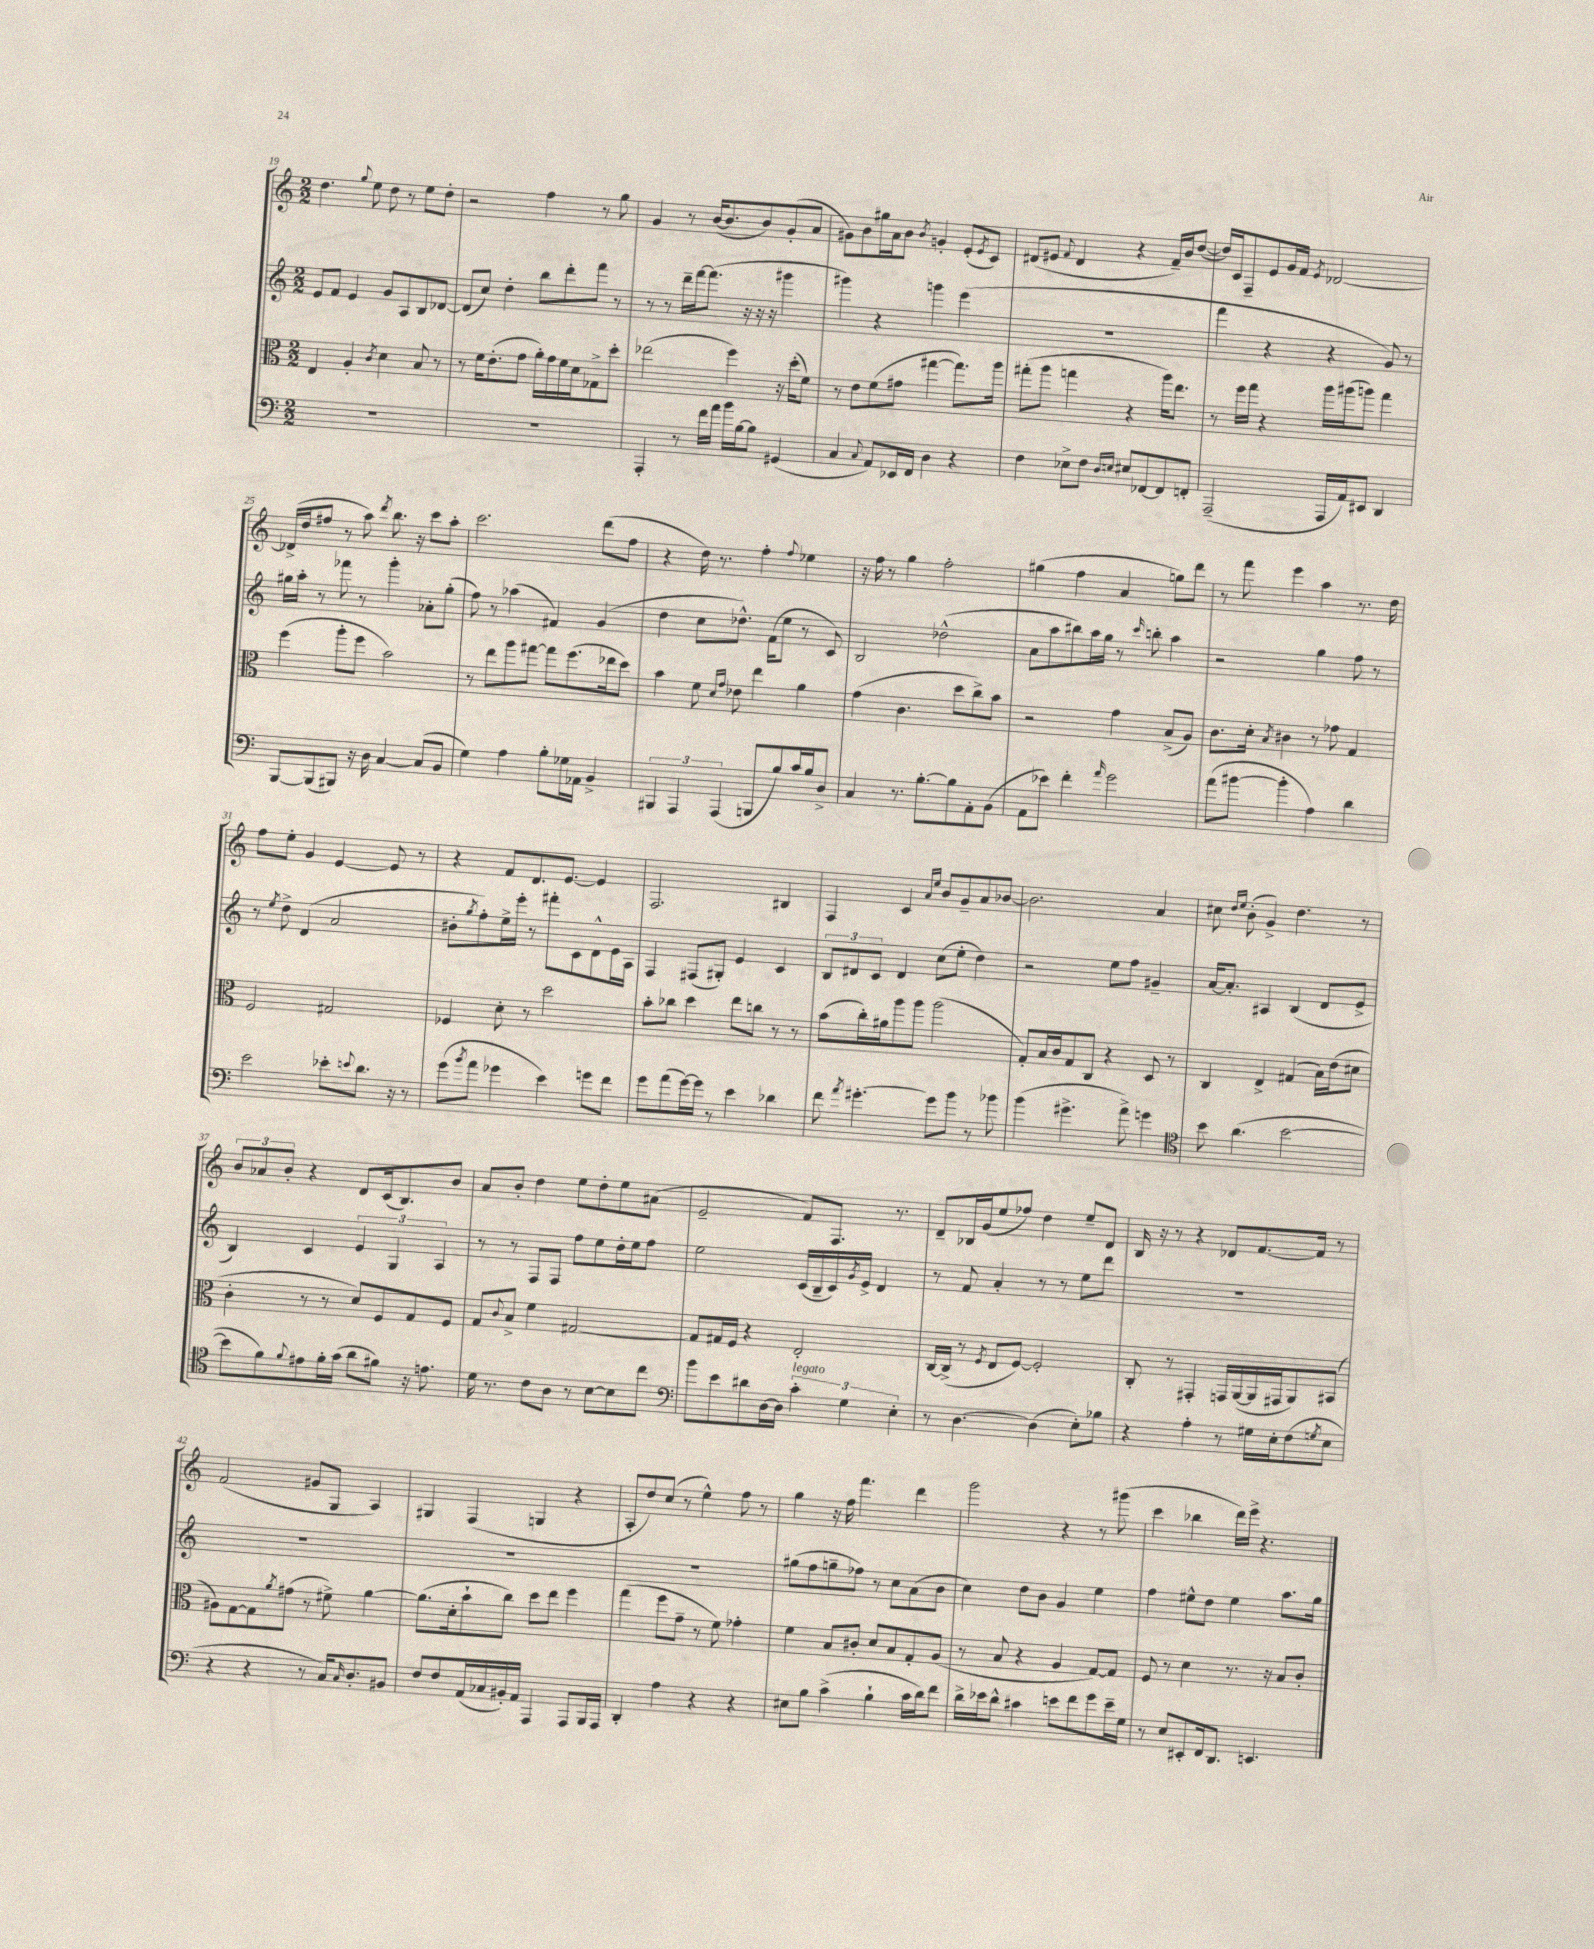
<<
\new StaffGroup <<
\new Staff = "s0" {
    \clef treble \key c \major \numericTimeSignature \time 2/2
    d''4. \appoggiatura { g''8 } e''8 d''8 r8 e''8 d''8-. |
    r2 f''4 r8 g''8 |
    g'4 r8 b'16~( b'8. b'8) g'8-.( a'8 |
    gis'8) b'8 gis''16 a'16 b'8 \acciaccatura { b'8 } g'4-. e'8-.( \acciaccatura { e'8 } c'8) |
    dis'8( eis'8 \appoggiatura { f'8 } dis'4 r4 f'16--) b'16 d''8~( |
    d''16) c'16 f8-- e'8 g'16 f'16 \acciaccatura { e'8 } des'2~ |
    des'16->( d''16 fis''8 r8 a''8) \acciaccatura { d'''8 } b''8. r16 c'''8 a''8-. |
    c'''2. d'''8( f''8 |
    r4 d''16) r8. f''4-. \appoggiatura { f''8 } ees''4 |
    r16 f''16 r8 g''4 f''2-. |
    gis''4( f''4 a'4 g''8) d'''8 |
    r8 f'''8 e'''4 a''4 r8. d''16 |
    f''8 e''8-. g'4 e'4~ e'8 r8 |
    r4 f'8 d'8. e'8.~ e'4 |
    f2. bis4 |
    f4 c'4 \grace { a'16 e''16 } b'8 g'8-- a'8 bes'8~ |
    bes'2. a'4 |
    cis''8 \grace { d''16 e''16 } b'8-.( g'4->) d''4. r8 |
    \tuplet 3/2 { b'8 aes'8 b'8-. } r4 d'8 c'16( b8.) b'8 |
    a'8 b'8-. d''4 e''8 d''8-. e''8 ais'8( |
    e'2-- f'8) f8. r8. |
    d'8-- bes16 g'16( e''8 fes''8) d''4 e''8-- d'8 |
    b16 r16 r8 r4 des'8 f'8.~ f'16 r8 |
    f'2( gis'8 g8 a4) |
    gis4 f4( g4 r4 |
    a8-. d''8) c''8( r8 e''4-^) f''8 r8 |
    g''4 r16 f''16 f'''4. d'''4 |
    g'''2 r4 r8 gis'''8( |
    c'''4 bes''4 d'''16) e'''16-> r4. \bar "|." |
}
\new Staff = "s1" {
    \clef treble \key c \major \numericTimeSignature \time 2/2
    e'8 f'8 e'4 g'8 a8 b8 des'8~ |
    des'8( c''8) d''4-. b''8 d'''8-. f'''8 r8 |
    r8 r8 d'''16-- f'''16~ f'''8.( r16 r16 r16 gis'''4 |
    gis'''4) r4 g'''4 e'''4( |
    R1 |
    f'''4 r4 r4 g'8) r8 |
    gis''16 a''16-. r8 fes'''8 r8 g'''4-. aes'8-. gis''8-.( |
    f''8) r8 aes''4( fis'4) g'4( |
    d''4 c''8 des''8.-^) f'16( e''8 r8 c'8) |
    b2 des''2-^( |
    a'8 a''8 bis''8) a''16 g''16 r8 \grace { c'''16 } b''8-. a''4 |
    r2 g''4 f''8 r8 |
    r8 \acciaccatura { e''8 } d''8-> d'4( a'2 |
    bis'8-. \acciaccatura { g''8 } f''8-.) e''16-> e'''16-. r8 fis'''8-. c'8 d'8-^ e'16 a16 |
    f4 fis8( gis8-.) e'4 c'4 |
    \tuplet 3/2 { b8 dis'8 c'8 } dis'4 c''8( e''8-. d''4) |
    r2 e''8 f''8 gis'4-- |
    a'16~ a'8.-. ais4 b4( d'8 e'8-> |
    b4) c'4 \tuplet 3/2 { e'4 g4 a4 } |
    r8 r8 f8 f8 f''8 e''8 d''16-. e''16 f''8 |
    e''2 c'16( b16-- c'16) \acciaccatura { g'8 } e'16-> d'4 |
    r8 f'8 a'4-. r8 r8 e''8 d'''8 |
    R1 |
    R1 |
    R1 |
    R1 |
    gis''8( f''8 g''8-- fes''8) r8 c''8 a'8( b'8 |
    c''4) d''8 b'8 g'4 e''4 |
    f''4 eis''8-^ d''8 eis''4 a''8. g''16 \bar "|." |
}
\new Staff = "s2" {
    \clef alto \key c \major \numericTimeSignature \time 2/2
    e4 a4-. \acciaccatura { c'8 } d'4 b8 r8 |
    r8 f'16 e'8.-.( g'8 a'16-.) g'16 f'16 d'16 ges8-> d''8-. |
    ees''2( f''4) r16 d''16-.( f'8) |
    r8 e'8 f'8( gis'8 gis''4~ gis''8.) a''16 |
    gis''8-.( a''8 g''4 r4 a''16) e''8. |
    r8 f''16 g''16 r4 a''16 ais''16( a''8) g''4 |
    f''4( a''8-. f''8 b'2) |
    r8 e''8 a''8 gis''8~ gis''8 f''8.( ees''16 d''8) |
    b'4 f'8 \grace { d'16 g'16 } ees'8 e''4 a'4 |
    g'4( c'4. d''8 c''8->) b'8 |
    r2 g'4 b8->( a8) |
    c'8. d'16-. \acciaccatura { b8 } cis'4 r8 ges'8 g4 |
    f2 gis2 |
    fes4 d'8-. r8 d''2 |
    b'8-. ces''8 d''4 e''8 c''8 r8 r8 |
    b'8( c''16-.) ais'16 a''8 a''8 a''2( |
    g8-.) b16 c'16 g8 c8 r4 d8 r8 |
    c4 e4-> gis4( b16) e'16( dis'8 |
    c'4-. r8 r8 d'8) f8 g8 f8 |
    g8 \appoggiatura { c'8 } b8-> f'4 gis2~ |
    gis8 gis16 f16 r4 e2-. |
    c16~ c16->( r8 \acciaccatura { f8 } e8 f8~) f2-. |
    c8-. r8 gis,4-. g,16 a,16~( a,16 gis,16 a,8) bis,8( |
    ais8) g8~ g8 \acciaccatura { a'8 } gis'8( r8 fis'8->) a'4~ |
    a'8.( d'16-. b'8-! c''8) d''8 e''8 f''4 |
    g''4( f''8 g'8-- r8 f'8) ges'4-. |
    f'4 b8 cis'8-. d'8 b8 g8-. a8( |
    r8 b8 r4 a4 g8~) g8 |
    f8 r8 d'4 r8. r16 b8 c'8-. \bar "|." |
}
\new Staff = "s3" {
    \clef bass \key c \major \numericTimeSignature \time 2/2
    R1 |
    R1 |
    a,,4-. r8 f'16 a'16 b'16 b16~ b8 gis,4( |
    c4 \appoggiatura { c8 } a,8) ees,16 f,16 d4 r4 |
    f4 ees8-> f8 \grace { d16 e16 } eis8 fes,8~ fes,8 f,8-. |
    a,,2--( a,,16 a,16) eis,8 d,4 |
    b,,8~ b,,8( bis,,8) r16 d16 c4~ c8( b,8 |
    g4) a4 b8-. ges16 aes,16 b,4-> |
    \tuplet 3/2 { bis,,4 a,,4 a,,4( } b,,8 b8) c'16 b16 d8-> |
    c4 r8. b8.~-. b8 a,8-. b,8( |
    a,8 ees'8) f'4-. \grace { a'16 } g'2 |
    a'8( bis'8~ bis'4-. a4) d'4 |
    e'2 ees'8-. \appoggiatura { e'8 } d'8. r16 r8 |
    g'8( \acciaccatura { b'8 } a'8 ges'4 e'4) g'8 f'8 |
    g'8 a'8( g'16~) g'16 r8 e'4 des'4 |
    f'8 \acciaccatura { a'8 } gis'4.~-. gis'8 b'8 r8 bes'8 |
    b'4( gis'4.-> a'8->) g'4 |
    \clef tenor b'8 a'4.( b'2~ |
    b'8 f'8) \appoggiatura { f'8 } eis'8 f'16-. g'16( a'8 fis'8) r16 e'8. |
    d'16 r8. c'8 a8 r8 b8~ b8 c''8 |
    \clef bass b'8 e'8 dis'8 d16~ d16 \tuplet 3/2 { c'4-.^\markup { \italic "legato" } g4 e4-. } |
    r8 d4.~ d4( e8-.) bes8 |
    r4 a4-. r8 gis16 e16-. f8( \acciaccatura { g8 } e8 |
    r4 r4 r8 c16) \grace { c16 } d8.-. bis,8 |
    f8 f8 a,16( ces16 bis,16-.) a,16 a,,4 a,,8 b,,16 a,,16 |
    d,4-. a4 r4 r4 |
    eis8 b8 c'4->( b4-! c'16 d'16) f'8 |
    d'16-> ees'16 d'8-^ cis'4 e'8 f'8 g'8 e'16-- g16 |
    r8 e8 eis,8-. f,16 d,8. e,4. \bar "|." |
}
>>
>>
\layout { \context { \Score currentBarNumber = #19 } }
